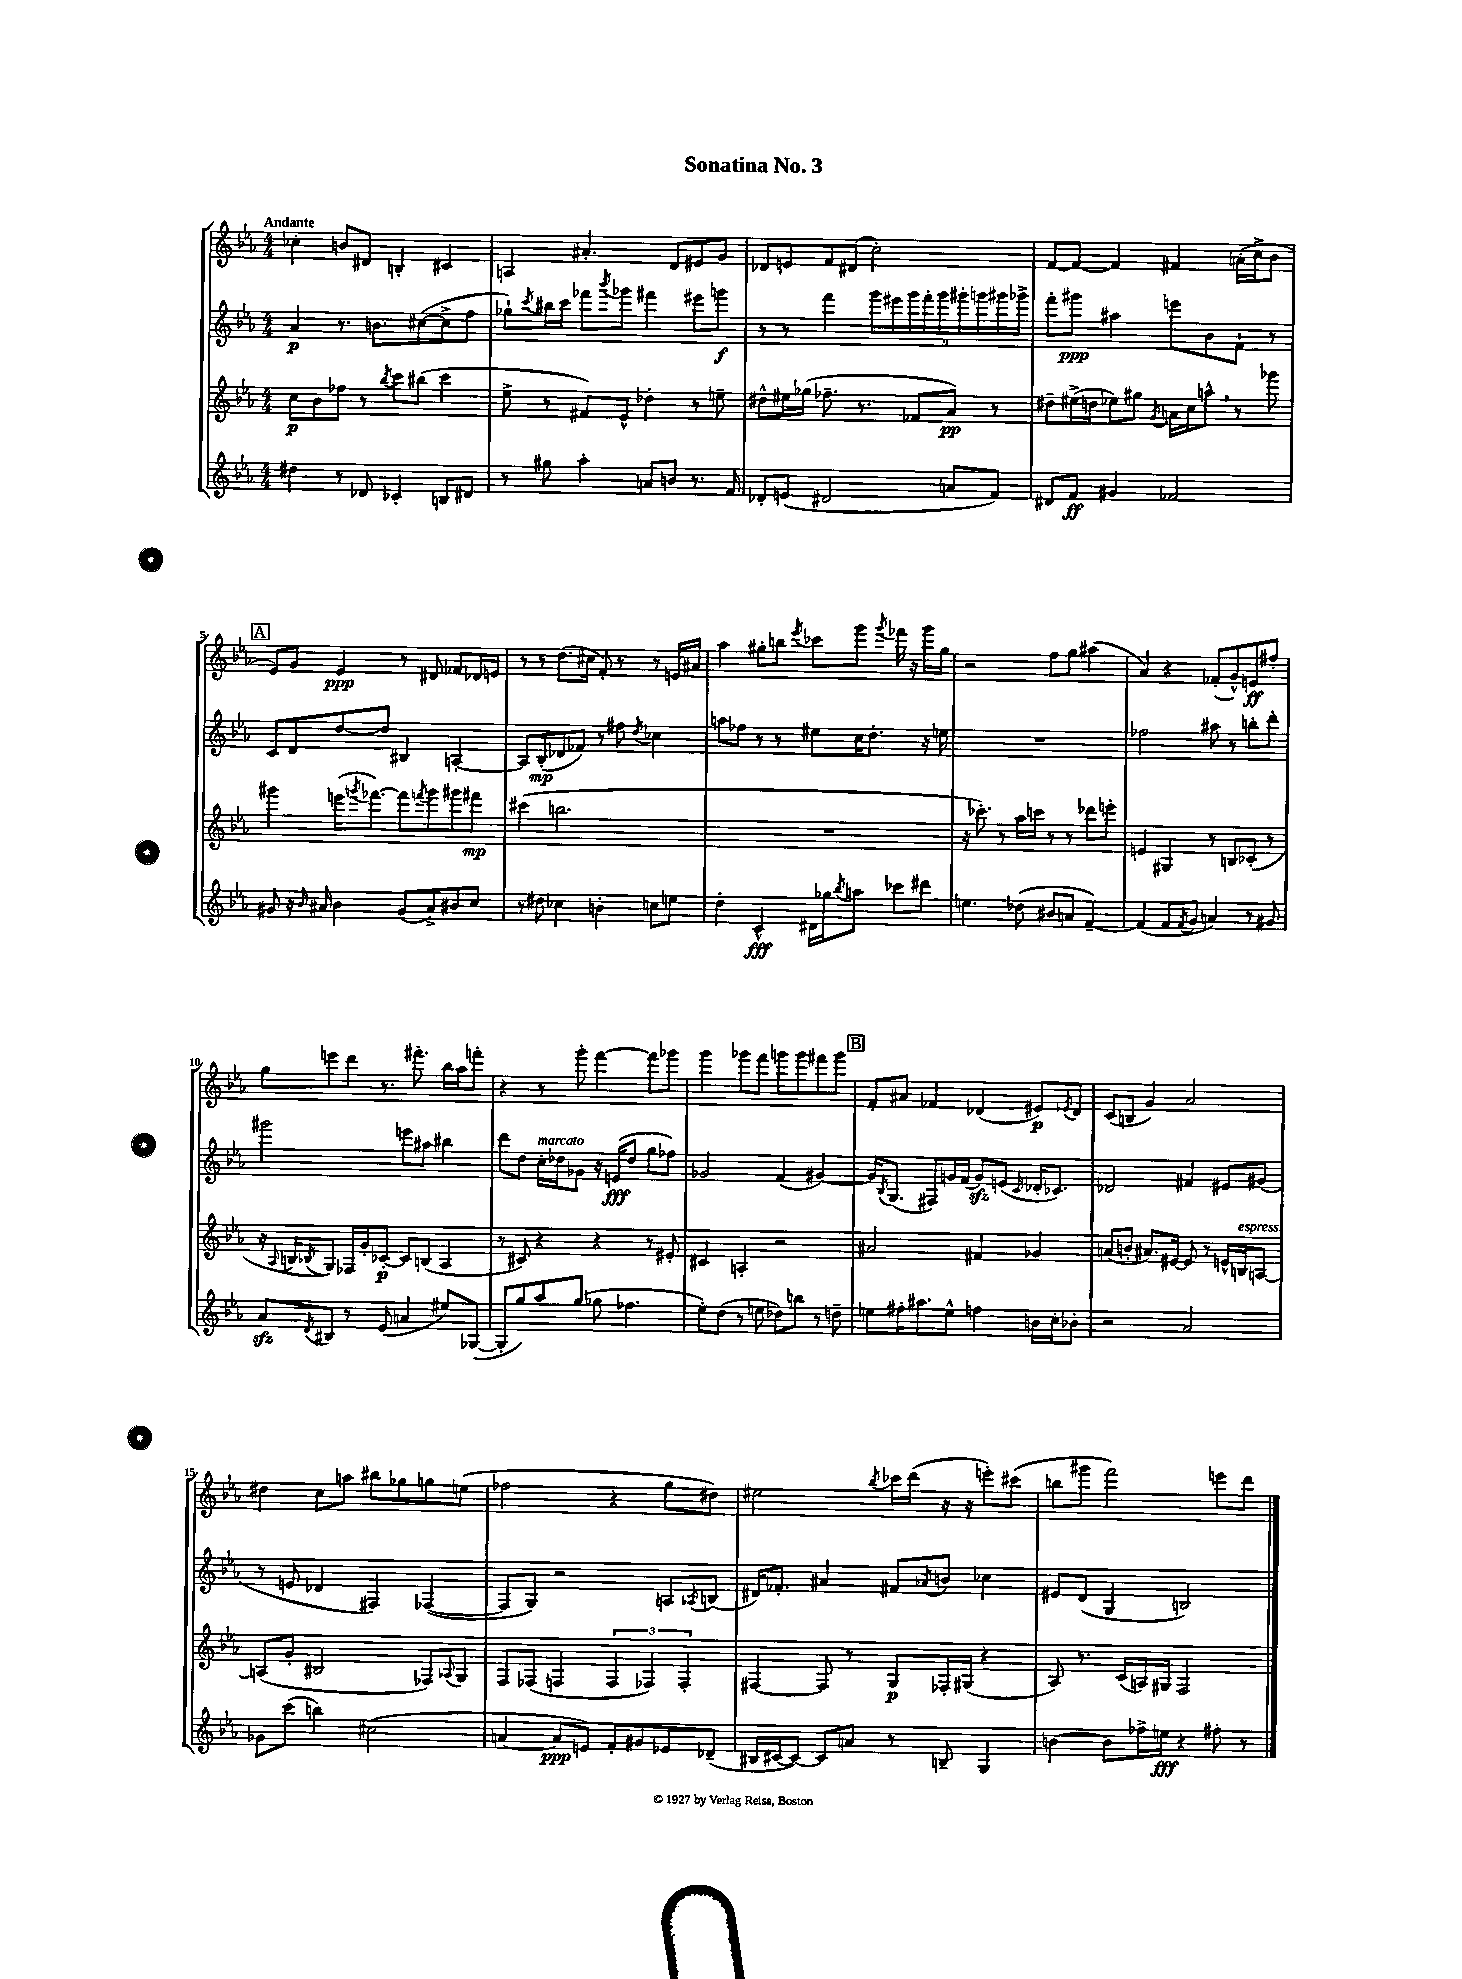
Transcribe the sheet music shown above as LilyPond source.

\header { title = "Sonatina No. 3" }
<<
\new StaffGroup <<
\new Staff = "s0" {
    \clef treble \key ees \major \numericTimeSignature \time 4/4 \tempo "Andante"
    ces''4-. b'8 dis'8 b4-. cis'4 |
    a4 ais'4.-. d'8 eis'8 g'8 |
    des'8 e'8 f'8 dis'8( c''2-.) |
    f'8~ f'8~ f'4 fis'4 a'16-.( c''16-> bes'8 |
    \mark \markup { \box "A" } ees'8) g'8 ees'4\ppp r8 dis'8 fes'8 des'16 e'16 |
    r8 r8 d''8.( cis''16 f'8-.) r8 r8 e'16 ais'16 |
    aes''4 gis''8-. b''8 \acciaccatura { ees'''8 } ces'''8 g'''8 \acciaccatura { g'''8 } fes'''16 r16 g'''16 gis''16 |
    r2 f''8 g''8 ais''4( |
    aes'4) r4 fes'8-.( g'8-^) e'8\ff fis''8-. |
    g''8 e'''8 d'''8 r8. fis'''8.-. bes''16 aes''16 f'''8-. |
    r4 r8 g'''8-. f'''4~ f'''8 ges'''8 |
    g'''4 ges'''8 f'''8 g'''8 g'''8 fis'''8 g'''8 |
    \mark \markup { \box "B" } f'8-. ais'8 fes'4 des'4( eis'8\p) \acciaccatura { ees'8 } des'8 |
    c'8( b8 g'4) aes'2 |
    dis''4 c''8 a''8 bis''8 ges''8 g''8 e''8( |
    fes''2 r4 g''8 dis''8) |
    eis''2 \acciaccatura { bes''8 } ces'''16 d'''16( r16 r16 e'''8-.) cis'''8( |
    b''8 gis'''8 f'''2) e'''8 d'''8 \bar "|." |
}
\new Staff = "s1" {
    \clef treble \key ees \major \numericTimeSignature \time 4/4
    aes'4\p r8. b'8. cis''8~( cis''8-> f''8 |
    ges''8-!) \acciaccatura { c'''8 } bis''16 c'''16 fes'''8 \acciaccatura { bes'''8 } ges'''8 fis'''4 eis'''8 g'''8\f |
    r8 r8 f'''4 \tuplet 9/8 { g'''16 eis'''16 g'''16 f'''16-. g'''16 gis'''16-. g'''16 gis'''16 ges'''16-> } |
    f'''8-. gis'''8\ppp ais''4 e'''8 bes'8 f'8-! r8 |
    \mark \markup { \box "A" } c'8 d'8 d''8~ d''8 bis4 a4~-. |
    a8 bes8-.\mp( des'8 fes'8) r8 fis''8 \acciaccatura { d''8 } ces''4 |
    a''8 fes''8 r8 r8 eis''8 c''16 d''8.-. r16 e''16 |
    R1 |
    fes''2 ais''8 r8 b''8-. d'''8-. |
    gis'''2 e'''8 ais''8 bis''4 |
    d'''8 d''8 c''16-.^\markup { \italic "marcato" } des''16 ges'8 r16 e'16\fff( des''8 g''8 fes''8) |
    ges'2 f'4( gis'4~) |
    \mark \markup { \box "B" } gis'16 \acciaccatura { bes8 } g8.( fis8) g'16 f'16( g'8\sfz) e'8( \grace { c'16 } des'16-. ces'8.) |
    des'2 fis'4 eis'8 gis'8( |
    r8 e'8 des'4 fis4) fes4~( |
    fes8 g8) r2 a8 \acciaccatura { aes8 } b8( |
    dis'16) fes'8.-. ais'4 fis'8 \acciaccatura { aes'8 } b'8 ces''4 |
    eis'8 d'8( g4 b2) \bar "|." |
}
\new Staff = "s2" {
    \clef treble \key ees \major \numericTimeSignature \time 4/4
    c''8\p bes'8 fes''8 r8 \acciaccatura { bes''8 } c'''8 bis''8( c'''4 |
    ees''8-> r8 fis'8) ees'8-^ des''4-. r8 e''8-- |
    dis''8-^ eis''16 ges''16( fes''8.-- r8. fes'8 aes'8\pp) r8 |
    dis''8-- eis''16->( d''16 ees''8) gis''8 \acciaccatura { g'8 } a'16 c''16 a''8-^ \breathe r8 ges'''8 |
    \mark \markup { \box "A" } gis'''4 e'''16( \acciaccatura { g'''8 } fes'''8.~) fes'''8 \acciaccatura { f'''8 } g'''8 gis'''8 fis'''8\mp |
    cis'''4( b''2. |
    R1 |
    r16 ces'''8.-.) r8 aes''16 c'''16 r8 r8 des'''8 e'''8-. |
    e'4 gis4 r8 b8 ces'8-.( r8 |
    r16 \appoggiatura { aes8 } b16 \acciaccatura { bes8 } g8) fes16 g'16-. ces'8~-.\p ces'8 b8( aes4 |
    r8 cis'8) r4 r4 r8 eis'8-. |
    cis'4 a4-. r2 |
    \mark \markup { \box "B" } ais'2 fis'4 ges'4 |
    a'8( b'8-. ais'8.) eis'16~ eis'8 r8 e'16-^ b16^\markup { \italic "espress." } a8~ |
    a8( g'8-. bis2 fes8) \appoggiatura { aes8 } g8 |
    f8 fes8( f4 \tuplet 3/2 { f4 fes4) fes4-. } |
    fis4~ fis8 r8 g8\p fes16-. gis16( r4 |
    aes8) r8. c'16( a16) gis16 f2 \bar "|." |
}
\new Staff = "s3" {
    \clef treble \key ees \major \numericTimeSignature \time 4/4
    dis''4 r8 des'8 ces'4-. b8 dis'8 |
    r8 gis''8 aes''4-. a'8 b'8 r8. f'16 |
    des'8-. e'8( dis'2 a'8 f'8) |
    dis'8 f'8\ff gis'4 fes'2 |
    \mark \markup { \box "A" } gis'8 r16 \grace { bes'16 } ais'16 bes'4 gis'8( ais'8->) bis'8 c''8 |
    r8 dis''8 ces''4 b'4-. c''8 e''8 |
    d''4-. c'4-^\fff dis'16 ges''16 \acciaccatura { bes''8 } a''8 ces'''8 dis'''8 |
    e''4. des''8( bis'8 a'8 f'4~--) |
    f'4( f'8 \acciaccatura { f'8 } g'8 a'4) r8 gis'8 |
    aes'8\sfz \acciaccatura { d'8 } bis8 r8 ees'8( a'4 eis''8) ges8~( |
    ges8-. g''8) aes''8 g''8( ges''8 fes''4. |
    ees''8-.) d''8( r8 e''8 des''8) b''8 r8 d''8-- |
    \mark \markup { \box "B" } e''8 fis''16-. ais''8. e''8-^ f''4 b'16 c''16-. bes'8-. |
    r2 aes'2 |
    ges'8 c'''8( b''4) cis''2( |
    a'4~ a'8\ppp e'8) f'8-. gis'8 ees'8 des'8--( |
    bis16 cis'16~ cis'8~) cis'8 a'8 r8 b8-- g4 |
    b'4~ b'8 fes''16-> e''16\fff r4 fis''8-. r8 \bar "|." |
}
>>
>>
